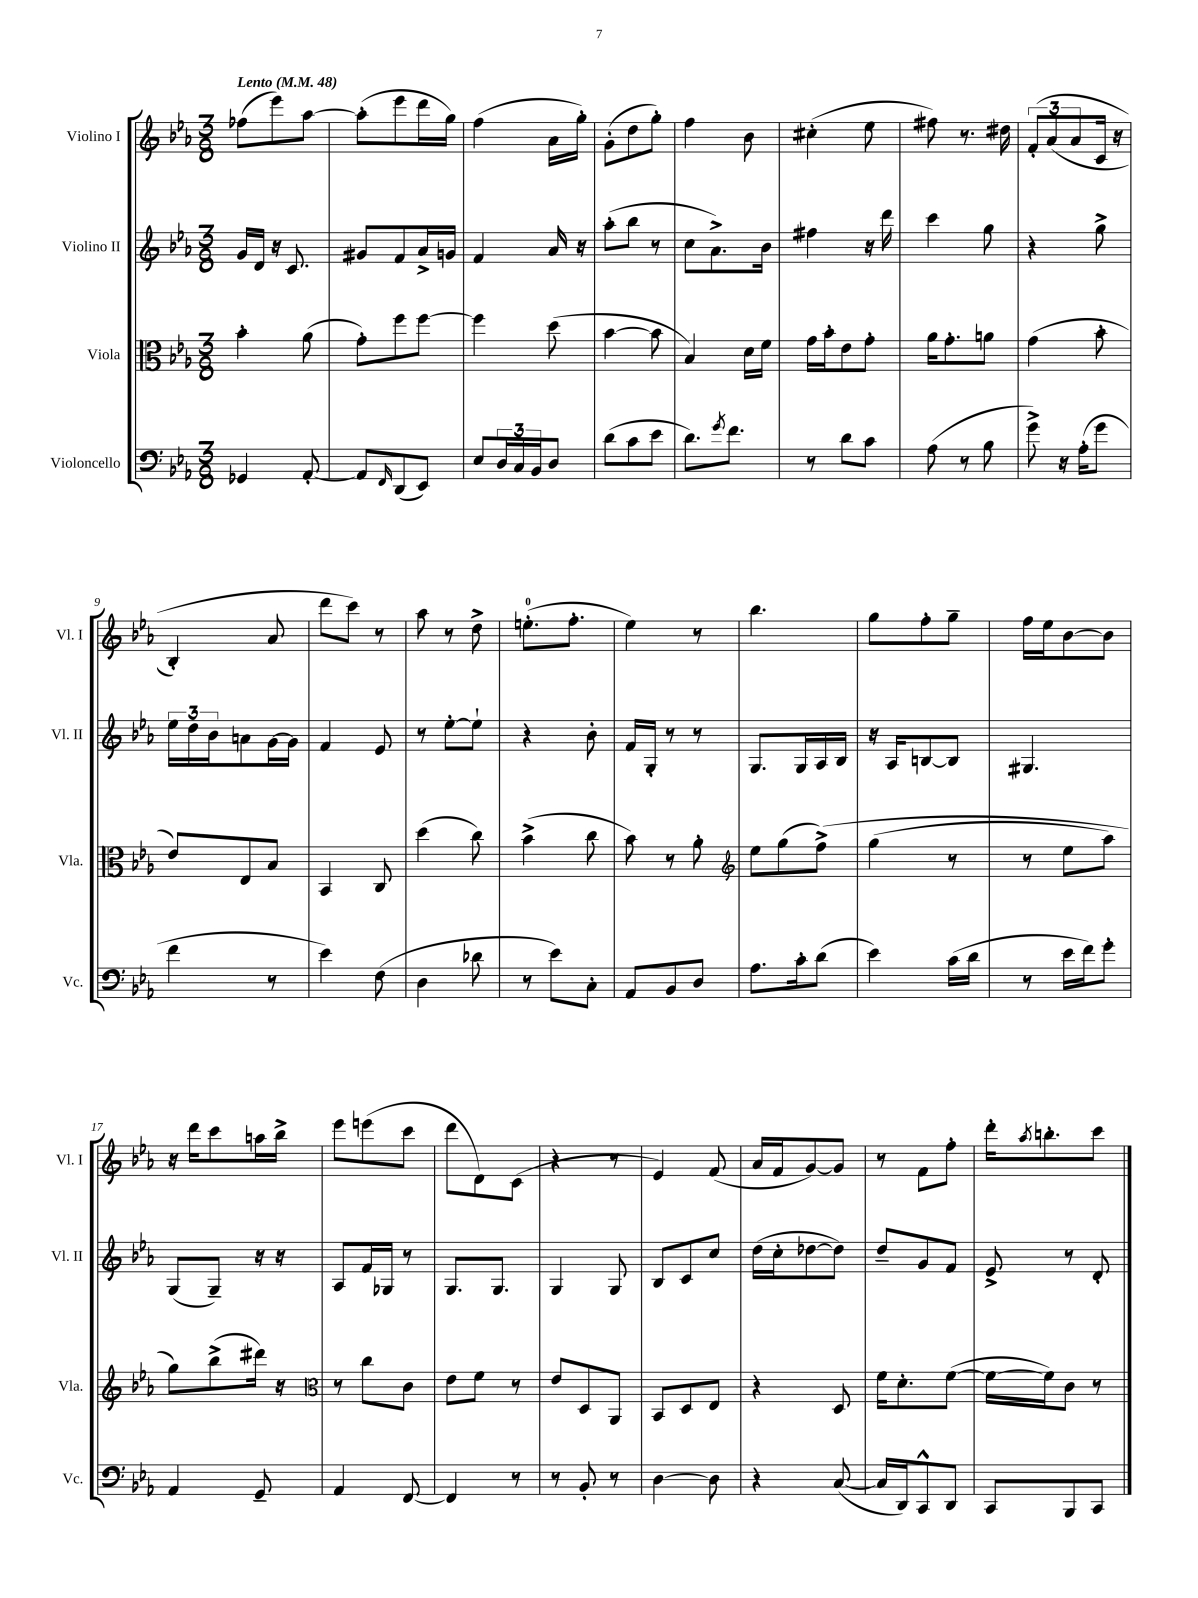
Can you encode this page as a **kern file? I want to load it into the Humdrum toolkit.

**kern	**kern	**kern	**kern
*staff4	*staff3	*staff2	*staff1
*clefF4	*clefC3	*clefG2	*clefG2
*k[b-e-a-]	*k[b-e-a-]	*k[b-e-a-]	*k[b-e-a-]
*M3/8	*M3/8	*M3/8	*M3/8
*MM48	*MM48	*MM48	*MM48
4GG-	4b-'	16g	(8ff-
.	.	16d	.
.	.	16r	8eee-)
.	.	8.c	.
[8AA-'	(8a-	.	[8aa-
=	=	=	=
8AA-]	8g')	8g#	(8aa-']
16qqFF	.	.	.
(8DD	8ff	8f	8eee-
8EE-)	[8ff	16a-^	16ddd
.	.	16g	16gg)
=	=	=	=
8E-	4ff]	4f	(4ff
24D	.	.	.
24C	.	.	.
24BB-	.	.	.
8D	(8dd	16a-	16a-
.	.	16r	16gg')
=	=	=	=
(8d	[4b-	(8aa-'	(8g'
8c	.	8bb-	8dd
8e-	8b-]	8r	8gg')
=	=	=	=
8.d)	4B-)	8cc	4ff
.	.	8.a-^)	.
8qg	.	.	.
8.f	.	.	.
.	16d	.	8b-
.	16f	16b-	.
=	=	=	=
8r	16g	4ff#	(4cc#'
.	16b-'	.	.
8d	8e-	.	.
8c	8g'	16r	8ee-
.	.	16ddd	.
=	=	=	=
(8A-	16a-	4ccc	8ff#)
.	8.g'	.	.
8r	.	.	8.r
8B-	8a	8gg	.
.	.	.	16dd#
=	=	=	=
8g^)	(4g	4r	&(12f'
.	.	.	(12a-
16r	.	.	.
.	.	.	12a-
(16A-'	.	.	.
8g	8b-'	8gg^	16c
.	.	.	16r
=	=	=	=
4f	8e-)	24ee-	4B-')
.	.	24dd	.
.	.	24b-	.
.	8E-	8a	.
8r	8B-	[16g	8a-
.	.	16g]	.
=	=	=	=
4e-)	4BB-	4f	8ddd
.	.	.	8ccc&)
(8F	8C	8e-	8r
=	=	=	=
4D	(4dd	8r	8aa-
.	.	[8ee-'	8r
8d-	8cc)	8ee-`]	8dd^
=	=	=	=
8r	(4b-^	4r	(8.ee'
8e-)	.	.	.
.	.	.	8.ff'
8C'	8cc	8b-'	.
=	=	=	=
8AA-	8b-)	16f	4ee-)
.	.	16G'	.
8BB-	8r	8r	.
8D	8a-'	8r	8r
=	=	=	=
*	*clefG2	*	*
8.A-	8ee-	8.G	4.bb-
.	(8gg	.	.
16c'	.	16G	.
(8d	&(8ff^)	16A-	.
.	.	16B-	.
=	=	=	=
4e-)	(4gg	16r	8gg
.	.	16A-	.
.	.	[8B	8ff'
(16c	8r	8B]	8gg~
16d	.	.	.
=	=	=	=
8r	8r	4.G#	16ff
.	.	.	16ee-
16e-	8ee-	.	[8b-
16f)	.	.	.
8g'	8aa-)	.	8b-]
=	=	=	=
4AA-	8gg&)	(8G	16r
.	.	.	16ddd
.	(8bb-^	8G~)	8ccc
8GG~	16ddd#)	16r	16aa
.	16r	16r	16bb-^
=	=	=	=
*	*clefC3	*	*
4AA-	8r	8A-	8eee-
.	8cc	16f	(8eee
.	.	16G-	.
[8FF	8c	8r	8ccc
=	=	=	=
4FF]	8e-	8.G	8ddd
.	8f	.	8d)
.	.	8.G	.
8r	8r	.	(8c
=	=	=	=
8r	8e-	4G	4r
8BB-'	8D	.	.
8r	8AA-	8G	8r
=	=	=	=
[4D	8BB-	8B-	4e-)
.	8D	8c	.
8D]	8E-	8cc	(8f
=	=	=	=
4r	4r	(16dd	16a-
.	.	16cc'	16f
.	.	[8dd-	[8g)
([8C	8D	8dd-])	8g]
=	=	=	=
16C]	16f	8dd~	8r
16DD)	8.d'	.	.
8CC^^	.	8g	8f
8DD	([8f	8f	8ff'
=	=	=	=
8CC	16f_	8e-^	16ddd'
.	.	.	8qaa-
.	16f])	.	8.bb'
8BBB-	8c	8r	.
8CC	8r	8d'	8ccc
==	==	==	==
*-	*-	*-	*-
